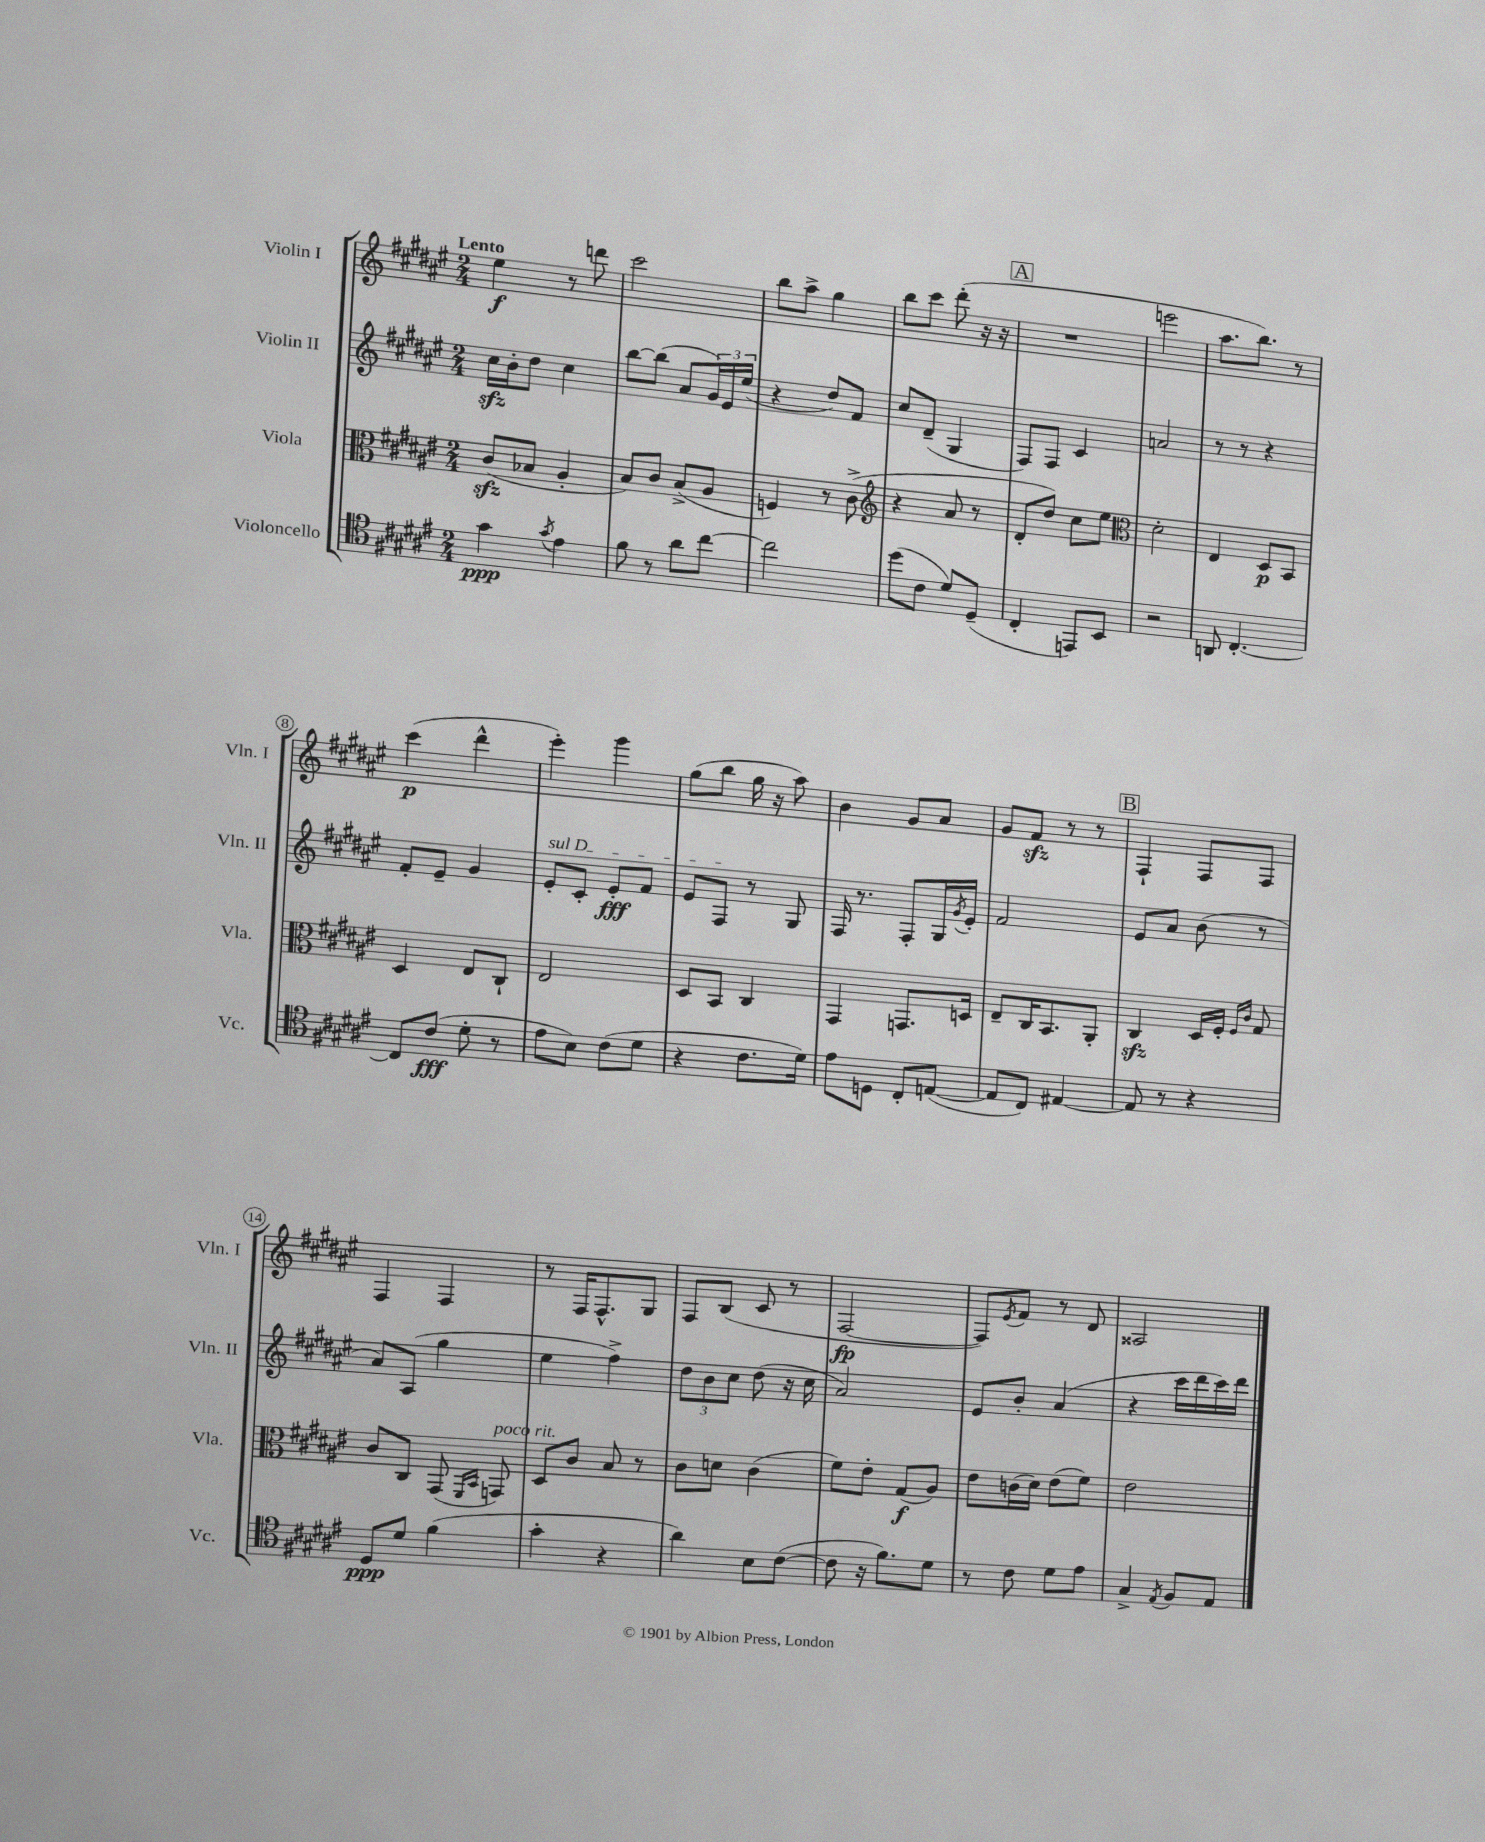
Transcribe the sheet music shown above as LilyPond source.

<<
\new StaffGroup <<
\new Staff = "s0" \with { instrumentName = "Violin I" shortInstrumentName = "Vln. I" } {
    \clef treble \key fis \major \numericTimeSignature \time 2/4 \tempo "Lento"
    eis''4\f r8 d'''8 |
    cis'''2 |
    b''8 ais''8-> gis''4 |
    b''8 cis'''8 dis'''8-.( r16 r16 |
    \mark \markup { \box "A" } R2 |
    e'''2 |
    ais''8. b''8.) r8 |
    cis'''4\p( dis'''4-^ |
    eis'''4-.) gis'''4 |
    gis''8( b''8 gis''16 r16 ais''8) |
    b'4 gis'8 ais'8 |
    gis'8 fis'8\sfz r8 r8 |
    \mark \markup { \box "B" } fis4-! fis8 fis8 |
    fis4 fis4 |
    r8 fis16 fis8.-^ gis8 |
    fis8 b8( cis'8 r8 |
    fis2~\fp |
    fis8) \acciaccatura { eis'8 } fis'8 r8 dis'8 |
    aisis2 \bar "|." |
}
\new Staff = "s1" \with { instrumentName = "Violin II" shortInstrumentName = "Vln. II" } {
    \clef treble \key fis \major \numericTimeSignature \time 2/4
    cis''16\sfz b'16-. dis''8 cis''4 |
    b''8~ b''8( ais'8 \tuplet 3/2 { gis'16) eis'16 eis''16( } |
    r4 dis''8) fis'8 |
    cis''8 dis'8--( gis4 |
    \mark \markup { \box "A" } fis8) fis8 cis'4 |
    a'2 |
    r8 r8 r4 |
    fis'8-. eis'8-- gis'4 |
    \once \override TextSpanner.bound-details.left.text = \markup { \italic "sul D" } eis'8-.\startTextSpan cis'8-. eis'8-.\fff fis'8 |
    eis'8 fis8\stopTextSpan r8 gis8 |
    fis16 r8. fis8-. gis16 \acciaccatura { gis'8 } eis'16-. |
    fis'2 |
    \mark \markup { \box "B" } eis'8 ais'8 b'8( r8 |
    ais'8) ais8( gis''4 |
    eis''4 fis''4->) |
    \tuplet 3/2 { dis''8 b'8 cis''8 } dis''8( r16 cis''16 |
    ais'2) |
    eis'8 b'8-. ais'4( |
    r4 cis'''16 dis'''16 cis'''16) dis'''16 \bar "|." |
}
\new Staff = "s2" \with { instrumentName = "Viola" shortInstrumentName = "Vla." } {
    \clef alto \key fis \major \numericTimeSignature \time 2/4
    cis'8\sfz( bes8 ais4-. |
    b8) cis'8 b8->( ais8 |
    f4) r8 cis'8->( |
    \clef treble r4 ais'8 r8 |
    \mark \markup { \box "A" } dis'8-. dis''8) cis''8 eis''8 |
    \clef alto dis'2-. |
    eis4 dis8\p b,8 |
    dis4 eis8 cis8-! |
    eis2 |
    dis8 b,8 cis4 |
    gis,4 g,8. d16 |
    eis8-- cis16 b,8. ais,8-. |
    \mark \markup { \box "B" } cis4\sfz dis16 fis16-. \grace { fis16 cis'16 } gis8 |
    cis'8 cis8 gis,8( \grace { fis,16 b,16 } g,8^\markup { \italic "poco rit." }) |
    dis8 cis'8 b8 r8 |
    cis'8 d'8 cis'4( |
    fis'8) eis'8-. gis8\f( ais8) |
    eis'8 c'16( dis'16) eis'8( fis'8) |
    eis'2 \bar "|." |
}
\new Staff = "s3" \with { instrumentName = "Violoncello" shortInstrumentName = "Vc." } {
    \clef tenor \key fis \major \numericTimeSignature \time 2/4
    gis'4\ppp \acciaccatura { gis'8 } eis'4 |
    fis'8 r8 ais'8 cis''8~ |
    cis''2 |
    dis''8( cis'8 dis'8) dis8--( |
    \mark \markup { \box "A" } cis4-. e,8) b,8 |
    r2 |
    a,8 cis4.~-. |
    cis8 cis'8\fff( dis'8-. r8 |
    eis'8 b8) cis'8( dis'8 |
    r4 cis'8. dis'16) |
    eis'8 d8 cis8-. e8~( |
    e8 cis8) eis4~ |
    \mark \markup { \box "B" } eis8 r8 r4 |
    dis8\ppp dis'8 fis'4( |
    gis'4-. r4 |
    ais'4) b8 cis'8~( |
    cis'8 r16 fis'8.) dis'8 |
    r8 cis'8 dis'8 eis'8 |
    gis4-> \acciaccatura { eis8 } fis8 eis8 \bar "|." |
}
>>
>>
\layout { \context { \Score \override BarNumber.stencil = #(make-stencil-circler 0.1 0.3 ly:text-interface::print) } }
